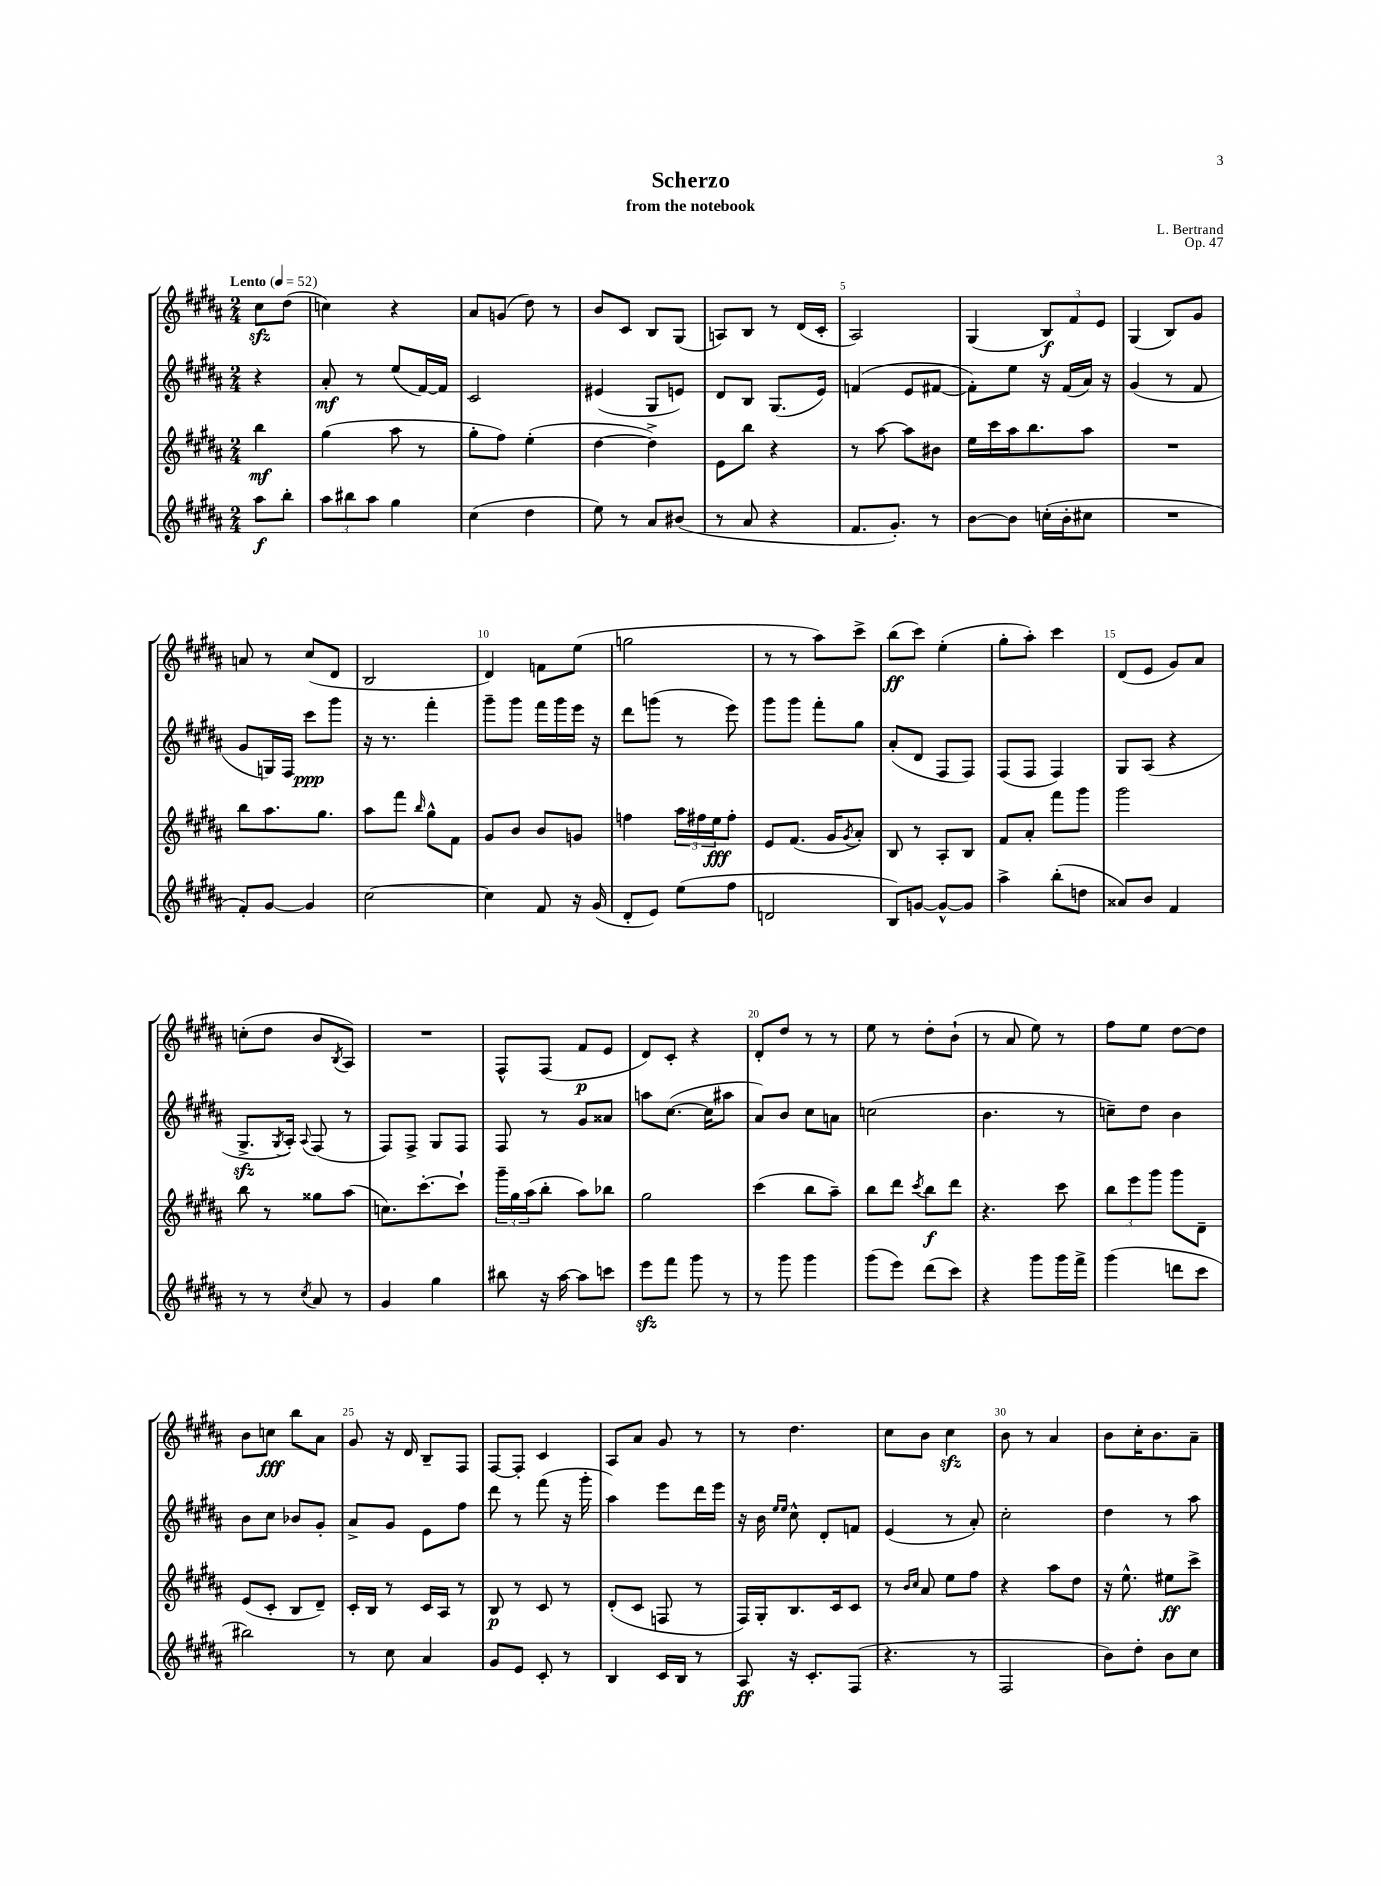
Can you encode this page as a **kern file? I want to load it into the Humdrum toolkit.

**kern	**dynam	**kern	**dynam	**kern	**dynam	**kern	**dynam
*part4	*part4	*part3	*part3	*part2	*part2	*part1	*part1
*staff4	*staff4	*staff3	*staff3	*staff2	*staff2	*staff1	*staff1
*clefG2	*	*clefG2	*	*clefG2	*	*clefG2	*
*k[f#c#g#d#a#]	*	*k[f#c#g#d#a#]	*	*k[f#c#g#d#a#]	*	*k[f#c#g#d#a#]	*
*M2/4	*	*M2/4	*	*M2/4	*	*M2/4	*
*MM52	*	*MM52	*	*MM52	*	*MM52	*
=	=	=	=	=	=	=	=
!	!	!	!	!	!	!LO:TX:a:B:t=Lento	!
8aa#\L	f	4bb\	mf	4r	.	8cc#zz\L	.
8bb'\J	.	.	.	.	.	(8dd#\J	.
=1	=1	=1	=1	=1	=1	=1	=1
12aa#\L	.	(4gg#\	.	8a#'/	mf	4ccn\)	.
12bb#X\	.	.	.	.	.	.	.
.	.	.	.	8r	.	.	.
12aa#\J	.	.	.	.	.	.	.
4gg#\	.	8aa#\	.	(8ee/L	.	4r	.
.	.	8r	.	[16f#/L)	.	.	.
.	.	.	.	16f#/JJ]	.	.	.
=2	=2	=2	=2	=2	=2	=2	=2
(4cc#\	.	8gg#'\L	.	2c#/	.	8a#/L	.
.	.	8ff#\J)	.	.	.	(8gn/J	.
4dd#\	.	(4ee'\	.	.	.	8dd#\)	.
.	.	.	.	.	.	8r	.
=3	=3	=3	=3	=3	=3	=3	=3
8ee\)	.	[4dd#\	.	(4e#X/	.	8b/L	.
8r	.	.	.	.	.	8c#/J	.
8a#/L	.	4dd#^\])	.	8G#/L	.	8B/L	.
(8b#X/J	.	.	.	8en/J)	.	(8G#/J	.
=4	=4	=4	=4	=4	=4	=4	=4
8r	.	8e\L	.	8d#/L	.	8An/L)	.
8a#/	.	8bb\J	.	8B/J	.	8B/J	.
4r	.	4r	.	(8.G#/L	.	8r	.
.	.	.	.	.	.	(16d#/LL	.
.	.	.	.	16e/Jk)	.	16c#'/JJ	.
=5	=5	=5	=5	=5	=5	=5	=5
8.f#/L	.	8r	.	(4fn/	.	2A#/)	.
.	.	[8aa#\	.	.	.	.	.
8.g#'/J)	.	.	.	.	.	.	.
.	.	8aa#\L]	.	8e/L	.	.	.
8r	.	8b#X\J	.	[8f#X/J	.	.	.
=6	=6	=6	=6	=6	=6	=6	=6
[8b\L	.	16ee\LL	.	8f#'\L])	.	(4G#/	.
.	.	16ccc#\	.	.	.	.	.
8b\J]	.	16aa#\J	.	8ee\J	.	.	.
.	.	8.bb\	.	.	.	.	.
(16ccn'\LL	.	.	.	16r	.	12B/L)	f
16b'\J	.	.	.	(16f#/LL	.	.	.
.	.	.	.	.	.	12f#/	.
8cc#X\J	.	8aa#\J	.	16a#/JJ)	.	.	.
.	.	.	.	.	.	12e/J	.
.	.	.	.	16r	.	.	.
=7	=7	=7	=7	=7	=7	=7	=7
2r	.	2r	.	(4g#/	.	(4G#/	.
.	.	.	.	8r	.	8B/L)	.
.	.	.	.	8f#/	.	8g#/J	.
!!LO:LB:g=z
=8	=8	=8	=8	=8	=8	=8	=8
8f#'/L)	.	8bb\L	.	8g#/L	.	8an/	.
[8g#/J	.	8.aa#\	.	16Gn/L)	.	8r	.
.	.	.	.	16F#/JJ	.	.	.
4g#/]	.	.	.	8ccc#\L	ppp	(8cc#/L	.
.	.	8.gg#\J	.	.	.	.	.
.	.	.	.	8ggg#\J	.	8d#/J	.
=9	=9	=9	=9	=9	=9	=9	=9
[2cc#\	.	8aa#\L	.	16r	.	2B/	.
.	.	.	.	8.r	.	.	.
.	.	8fff#\J	.	.	.	.	.
.	.	16qqbb/	.	.	.	.	.
.	.	8gg#^^\L	.	4fff#'\	.	.	.
.	.	8f#\J	.	.	.	.	.
=10	=10	=10	=10	=10	=10	=10	=10
4cc#\]	.	8g#/L	.	8ggg#~\L	.	4d#/)	.
.	.	8b/J	.	8ggg#\J	.	.	.
8f#/	.	8b/L	.	16fff#\LL	.	8fn\L	.
.	.	.	.	16ggg#\	.	.	.
16r	.	8gn/J	.	16eee\JJ	.	(8ee\J	.
(16g#/	.	.	.	16r	.	.	.
=11	=11	=11	=11	=11	=11	=11	=11
8d#'/L	.	4ffn\	.	8ddd#\L	.	2ggn\	.
8e/J)	.	.	.	(8gggn\J	.	.	.
(8ee\L	.	24aa#\LL	.	8r	.	.	.
.	.	24ff#X\	.	.	.	.	.
.	.	24ee\J	fff	.	.	.	.
8ff#\J	.	8ff#'\J	.	8eee\)	.	.	.
=12	=12	=12	=12	=12	=12	=12	=12
2dn/	.	8e/L	.	8ggg#\L	.	8r	.
.	.	(8.f#/J	.	8ggg#\J	.	8r	.
.	.	.	.	8fff#'\L	.	8aa#\L)	.
.	.	16g#/KL	.	.	.	.	.
.	.	8qg#/	.	.	.	.	.
.	.	8a#'/J)	.	8gg#\J	.	8ccc#^\J	.
=13	=13	=13	=13	=13	=13	=13	=13
8B/L)	.	8B/	.	(8a#'/L	.	(8bb\L	ff
[8gn/J	.	8r	.	8d#/J	.	8ccc#\J)	.
8g^^/L_	.	8A#'/L	.	8F#/L	.	(4ee'\	.
8g/J]	.	8B/J	.	8F#/J)	.	.	.
=14	=14	=14	=14	=14	=14	=14	=14
4aa#^\	.	8f#/L	.	(8F#/L	.	8gg#'\L	.
.	.	8a#'/J	.	8F#/J	.	8aa#'\J)	.
(8bb'\L	.	8fff#\L	.	4F#/)	.	4ccc#\	.
8ddn\J	.	8ggg#\J	.	.	.	.	.
=15	=15	=15	=15	=15	=15	=15	=15
8a##X/L)	.	2ggg#\	.	8G#/L	.	(8d#/L	.
8b/J	.	.	.	(8A#/J	.	8e/J	.
4f#/	.	.	.	4r	.	8g#/L)	.
.	.	.	.	.	.	8a#/J	.
!!LO:LB:g=z
=16	=16	=16	=16	=16	=16	=16	=16
8r	.	8bb\	.	8.G#zz^/L	.	(8ccn'\L	.
8r	.	8r	.	.	.	8dd#\J	.
.	.	.	.	8qG#/	.	.	.
.	.	.	.	16A#'/Jk)	.	.	.
8qcc#/	.	.	.	8qqA#/	.	.	.
8a#/	.	8gg##X\L	.	(8F#/	.	8b/L	.
.	.	.	.	.	.	8qB/	.
8r	.	(8aa#\J	.	8r	.	8A#/J)	.
=17	=17	=17	=17	=17	=17	=17	=17
4g#/	.	8.ccn\L)	.	8F#/L)	.	2r	.
.	.	.	.	8F#^/J	.	.	.
.	.	[8.ccc#'\	.	.	.	.	.
4gg#\	.	.	.	8G#/L	.	.	.
.	.	8ccc#`\J]	.	8F#/J	.	.	.
=18	=18	=18	=18	=18	=18	=18	=18
8bb#X\	.	24ggg#~\LL	.	8F#/	.	8F#^^/L	.
.	.	24gg#\	.	.	.	.	.
.	.	(24aa#\J	.	.	.	.	.
16r	.	8bb'\J	.	8r	.	(8F#/J	.
[16aa#\	.	.	.	.	.	.	.
8aa#\L]	.	8aa#\L)	.	8g#/L	.	8f#/L	p
8cccn\J	.	8bb-X\J	.	8a##X/J	.	8e/J	.
=19	=19	=19	=19	=19	=19	=19	=19
8eeezz\L	.	2gg#\	.	8aan\L	.	8d#/L)	.
8fff#\J	.	.	.	([8.cc#\J	.	8c#'/J	.
8ggg#\	.	.	.	.	.	4r	.
.	.	.	.	16cc#\KL]	.	.	.
8r	.	.	.	8aa#X\J	.	.	.
=20	=20	=20	=20	=20	=20	=20	=20
8r	.	(4ccc#\	.	8a#/L)	.	8d#'/L	.
8ggg#\	.	.	.	8b/J	.	8dd#/J	.
4ggg#\	.	8bb\L	.	8cc#\L	.	8r	.
.	.	8aa#~\J)	.	8an\J	.	8r	.
=21	=21	=21	=21	=21	=21	=21	=21
(8ggg#\L	.	8bb\L	.	(2ccn\	.	8ee\	.
8eee\J)	.	8ddd#\J	.	.	.	8r	.
.	.	8qccc#/	.	.	.	.	.
(8ddd#\L	.	8bb\L	f	.	.	8dd#'\L	.
8ccc#\J)	.	8ddd#\J	.	.	.	(8b`\J	.
=22	=22	=22	=22	=22	=22	=22	=22
4r	.	4.r	.	4.b\	.	8r	.
.	.	.	.	.	.	8a#/	.
8ggg#\L	.	.	.	.	.	8ee\)	.
16ggg#\L	.	8ccc#\	.	8r	.	8r	.
16fff#^\JJ	.	.	.	.	.	.	.
=23	=23	=23	=23	=23	=23	=23	=23
(4ggg#\	.	12bb\L	.	8ccn~\L)	.	8ff#\L	.
.	.	12eee\	.	.	.	.	.
.	.	.	.	8dd#\J	.	8ee\J	.
.	.	12ggg#\J	.	.	.	.	.
8dddn\L	.	8ggg#\L	.	4b\	.	[8dd#\L	.
8ccc#\J	.	8d#~\J	.	.	.	8dd#\J]	.
!!LO:LB:g=z
=24	=24	=24	=24	=24	=24	=24	=24
2bb#X\)	.	(8e/L	.	8b\L	.	8b\L	.
.	.	8c#'/J	.	8cc#\J	.	8ccn\J	fff
.	.	8B/L	.	8b-X/L	.	8bb\L	.
.	.	8d#~/J)	.	8g#'/J	.	8a#\J	.
=25	=25	=25	=25	=25	=25	=25	=25
8r	.	16c#'/LL	.	8a#^/L	.	8g#/	.
.	.	16B/JJ	.	.	.	.	.
8cc#\	.	8r	.	8g#/J	.	16r	.
.	.	.	.	.	.	16d#/	.
4a#/	.	16c#/LL	.	8e\L	.	8B~/L	.
.	.	16A#/JJ	.	.	.	.	.
.	.	8r	.	8ff#\J	.	8F#/J	.
=26	=26	=26	=26	=26	=26	=26	=26
8g#/L	.	8B/	p	8ddd#\	.	[8F#/L	.
8e/J	.	8r	.	8r	.	8F#'/J]	.
8c#'/	.	8c#/	.	(8fff#\	.	4c#/	.
8r	.	8r	.	16r	.	.	.
.	.	.	.	16ggg#'\	.	.	.
=27	=27	=27	=27	=27	=27	=27	=27
4B/	.	(8d#'/L	.	4aa#\)	.	8A#/L	.
.	.	8c#/J	.	.	.	8a#/J	.
16c#/LL	.	8Fn/	.	8eee\L	.	8g#/	.
16B/JJ	.	.	.	.	.	.	.
8r	.	8r	.	16ddd#\L	.	8r	.
.	.	.	.	16eee\JJ	.	.	.
=28	=28	=28	=28	=28	=28	=28	=28
8A#/	ff	16F#/LL)	.	16r	.	8r	.
.	.	16G#'/J	.	16b\	.	.	.
.	.	.	.	16qqee/LL	.	.	.
.	.	.	.	16qqee/JJ	.	.	.
16r	.	8.B/	.	8cc#^^\	.	4.dd#\	.
8.c#'/L	.	.	.	.	.	.	.
.	.	.	.	8d#'/L	.	.	.
.	.	16c#/k	.	.	.	.	.
(8F#/J	.	8c#/J	.	8fn/J	.	.	.
=29	=29	=29	=29	=29	=29	=29	=29
4.r	.	8r	.	(4e/	.	8cc#\L	.
.	.	16qqb/LL	.	.	.	.	.
.	.	16qqcc#/JJ	.	.	.	.	.
.	.	8a#/	.	.	.	8b\J	.
.	.	8ee\L	.	8r	.	4cc#zz\	.
8r	.	8ff#\J	.	8a#'/)	.	.	.
=30	=30	=30	=30	=30	=30	=30	=30
2F#/	.	4r	.	2cc#'\	.	8b\	.
.	.	.	.	.	.	8r	.
.	.	8aa#\L	.	.	.	4a#/	.
.	.	8dd#\J	.	.	.	.	.
=31	=31	=31	=31	=31	=31	=31	=31
8b\L)	.	16r	.	4dd#\	.	8b\L	.
.	.	8.ee^^\	.	.	.	.	.
8dd#'\J	.	.	.	.	.	16cc#'\K	.
.	.	.	.	.	.	8.b\	.
8b\L	.	8ee#X\L	ff	8r	.	.	.
8cc#\J	.	8ccc#^\J	.	8aa#\	.	8a#~\J	.
==	==	==	==	==	==	==	==
*-	*-	*-	*-	*-	*-	*-	*-
